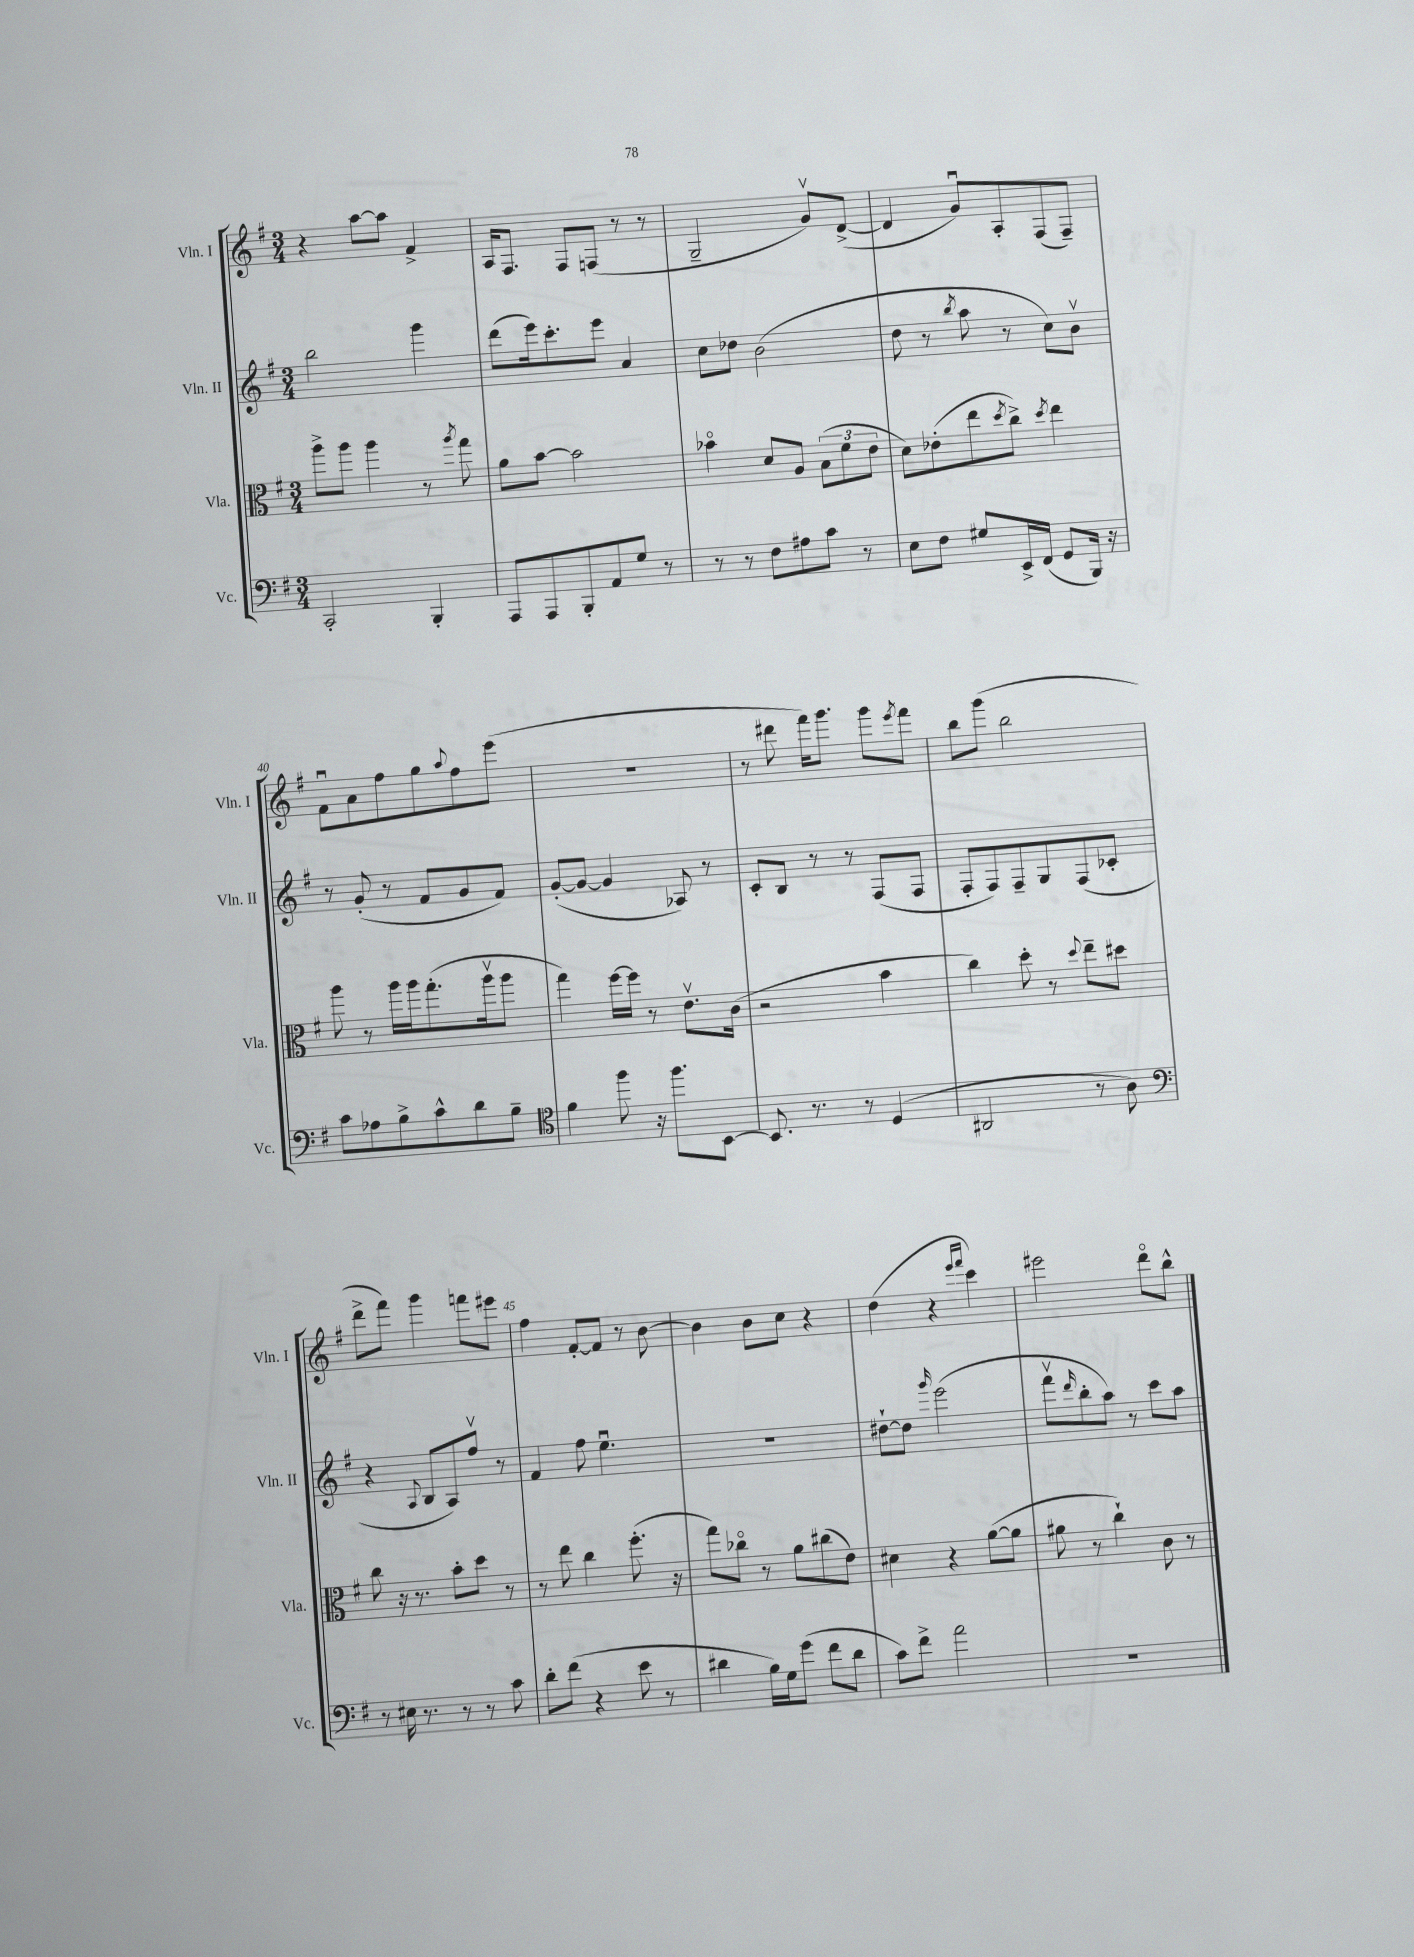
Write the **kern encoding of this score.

**kern	**kern	**kern	**kern
*staff4	*staff3	*staff2	*staff1
*clefF4	*clefC3	*clefG2	*clefG2
*k[f#]	*k[f#]	*k[f#]	*k[f#]
*M3/4	*M3/4	*M3/4	*M3/4
2CC'/	8aa^\L	2bb\	4r
.	8aa\J	.	.
.	4aa\	.	[8aa\L
.	.	.	8aa\]J
4BBB'/	8r	4ggg\	4f#^/
.	8qaa/	.	.
.	8gg\	.	.
=	=	=	=
8AAA/L	8a\L	(8ddd\L	16A/LK
.	.	.	8.F#/J
8AAA/	[8b\J	16eee\k)	.
.	.	8.ccc'\	.
8BBB'/	2b\]	.	8F#/L
8AA/	.	8eee\J	(8F/J
8G/J	.	4a/	8r
8r	.	.	8r
=	=	=	=
8r	4b-o\	8cc\L	2G~/
8r	.	8dd-\J	.
8F#\L	8d/L	(2b\	.
8A#\	8A/J	.	.
8c\J	(12B\L	.	8gv/L)
.	12f#\	.	.
8r	.	.	([8d^/J
.	12e\J	.	.
=	=	=	=
8E\L	8d\L)	8dd\	4d/]
8F#\J	(8e-'\	8r	.
.	.	8qbb/	.
8G#/L	8ee\	8aa\	8gu/L)
.	8qdd/	.	.
16EE^/L	8cc^\J)	8r	8A'/
(16FF#/JJ	.	.	.
.	8qdd/	.	.
8GG/L	4ee\	8cc\L)	(8F#/
16BBB/Jk)	.	8bv\J	8F#~/J)
16r	.	.	.
=	=	=	=
8c\L	8aa\	8r	8f#u\L
8A-\	8r	(8g'/	8a\
8B^\	16aa\LL	8r	8ff#\
.	16aa\J	.	.
8c^^\	(8.gg'\	8f#/L	8gg\
.	.	.	8qqaa/
8d\	.	8g/	8ff#\
.	16aav\k	.	.
8B~\J	8aa\J	8f#/J)	(8eee\J
=	=	=	=
*clefC4	*	*	*
4f#\	4gg\)	([8g'/L	2.r
.	.	8g/_J	.
8ff#\	[16ff#\LL	4g/]	.
.	16ff#\]JJ	.	.
16r	8r	.	.
8.ff#\L	.	.	.
.	8.ev\L	8A-/)	.
[8BB\J	.	8r	.
.	(16c\Jk	.	.
=	=	=	=
8.BB/]	2r	8c'/L	8r
.	.	8B/J	8ddd#\
8.r	.	.	.
.	.	8r	16fff#\LK)
.	.	.	8.ggg\J
8r	.	8r	.
(4D/	4b\	(8F#/L	8ggg\L
.	.	.	8qeee/
.	.	8F#/J	8fff#\J
=	=	=	=
2AA#/	4cc\)	8F#'/L	8bb\L
.	.	8F#/)	(8ggg\J
.	8dd'\	8F#~/	2bb\
.	8r	8G/	.
.	8qqdd/	.	.
8r	8ee~\L	(8F#/	.
8A\)	8dd#\J	8c-'/J	.
=	=	=	=
*clefF4	*	*	*
8r	8cc\	4r	8ddd^\L
16E#\	16r	.	8fff#\J)
8.r	8.r	.	.
.	.	8qqA/	.
.	.	8B/L	4ggg\
8r	8b'\L	8A/)	.
8r	8dd\J	8ff#v/J	8fff\L
8c\	8r	8r	8eee#\J
=	=	=	=
8d'\L	8r	4f#/	4ff#\
(8f#\J	8ee\	.	.
4r	4cc\	8ff#\	[8f#'/L
.	.	4.eeu\	8f#/]J
8e\	(8.ff#'\	.	8r
8r	.	.	[8b\
.	16r	.	.
=	=	=	=
4d#\	8gg\L)	2.r	4b\]
.	8cc-o\J	.	.
16B\LL)	8r	.	8b\L
16G\J	.	.	.
(8g\J	8a\L	.	8cc\J
8f#\L	(8cc#\	.	4r
8d#\J	8e\J)	.	.
=	=	=	=
8c\L)	4d#\	[8dd#`\L	(4dd\
8f#^\J	.	8dd#\]J	.
.	.	16qqggg/	.
2a\	4r	(2eee\	4r
.	.	.	16qqeee/LL
.	.	.	16qqfff#/JJ
.	([8a\L	.	4ccc\)
.	8a\]J	.	.
=	=	=	=
2.r	8a#\	8fff#v\L	2eee#\
.	.	16qqddd/	.
.	8r	8bb'\	.
.	4cc`\)	8aa\J)	.
.	.	8r	.
.	8c\	8ccc\L	8dddo\L
.	8r	8aa\J	8bb^^\J
==	==	==	==
*-	*-	*-	*-
